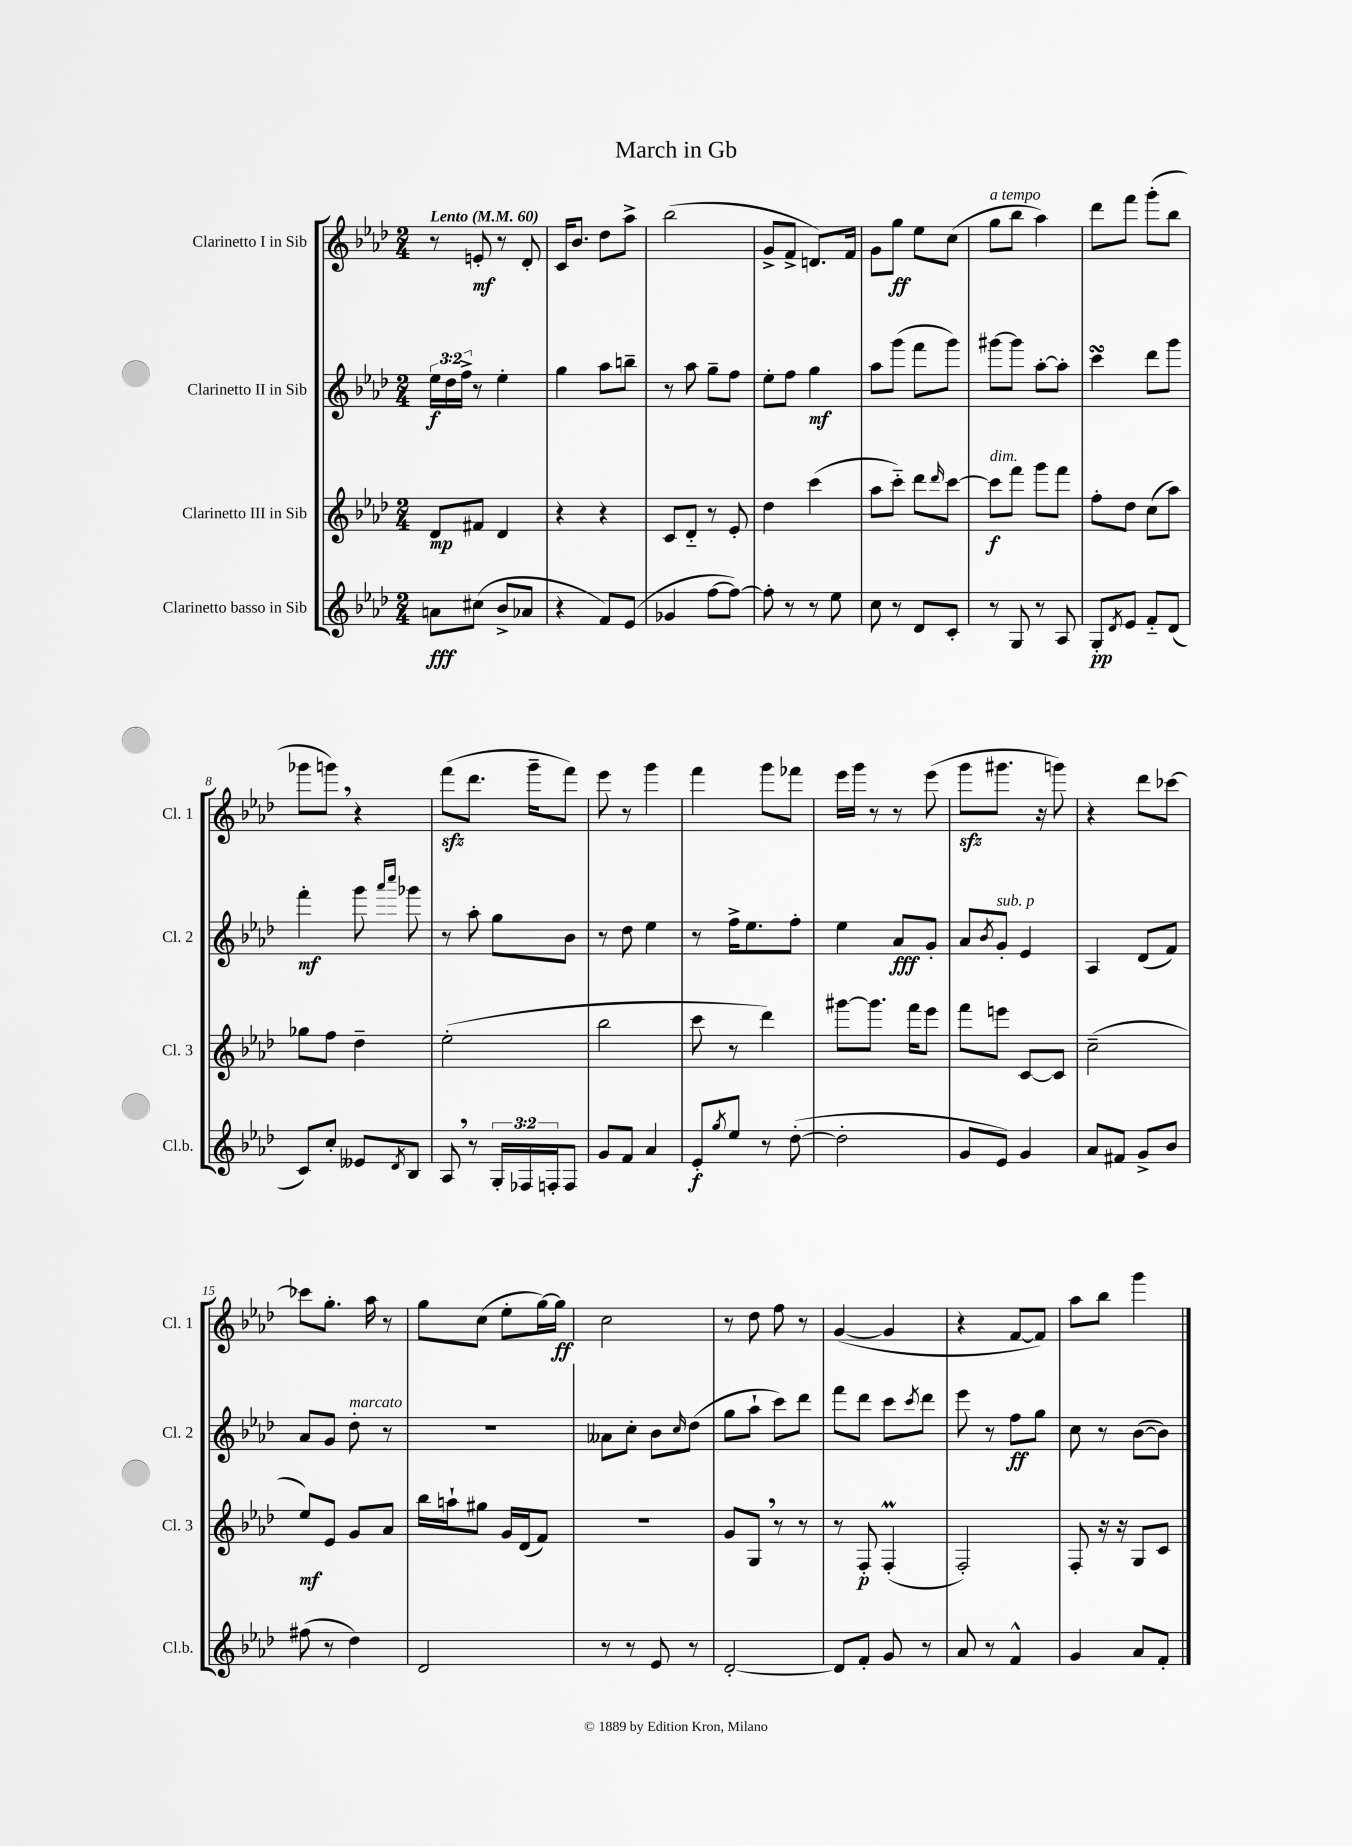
\header { title = "March in Gb" }
<<
\new StaffGroup <<
\new Staff = "s0" \with { instrumentName = "Clarinetto I in Sib" shortInstrumentName = "Cl. 1" } {
    \clef treble \key aes \major \numericTimeSignature \time 2/4 \tempo "Lento" 4 = 60
    r8 e'8-.\mf r8 des'8-. |
    c'16 bes'8. des''8 aes''8-> |
    bes''2( |
    g'8-> f'8-> d'8.) f'16 |
    g'8 g''8\ff ees''8 c''8( |
    g''8^\markup { \italic "a tempo" } bes''8 aes''4) |
    des'''8 f'''8 g'''8-.( bes''8 |
    ges'''8 g'''8) \breathe r4 |
    f'''8\sfz( des'''8. g'''16-- f'''8) |
    ees'''8 r8 g'''4 |
    f'''4 g'''8 fes'''8 |
    ees'''16 g'''16 r8 r8 ees'''8( |
    g'''8\sfz gis'''8. r16 g'''8) |
    r4 des'''8 ces'''8~ |
    ces'''8 g''8.-. aes''16 r8 |
    g''8 c''8( ees''8-. g''16~) g''16\ff |
    c''2 |
    r8 des''8 f''8 r8 |
    g'4~( g'4 |
    r4 f'8~ f'8) |
    aes''8 bes''8 g'''4 \bar "|." |
}
\new Staff = "s1" \with { instrumentName = "Clarinetto II in Sib" shortInstrumentName = "Cl. 2" } {
    \clef treble \key aes \major \numericTimeSignature \time 2/4 \override Staff.TupletNumber.text = #tuplet-number::calc-fraction-text
    \tuplet 3/2 { ees''16\f des''16 f''16-> } r8 ees''4-. |
    g''4 aes''8 b''8-- |
    r8 aes''8 g''8-- f''8 |
    ees''8-. f''8 g''4\mf |
    aes''8 g'''8( f'''8 g'''8) |
    gis'''8~ gis'''8 aes''8~-. aes''8-. |
    c'''4\turn des'''8 g'''8 |
    f'''4-.\mf g'''8 \grace { aes'''16 c''''16 } ges'''8 |
    r8 aes''8-. g''8 bes'8 |
    r8 des''8 ees''4 |
    r8 f''16-> ees''8. f''8-. |
    ees''4 aes'8\fff g'8-. |
    aes'8 \acciaccatura { bes'8 } g'8-.^\markup { \italic "sub. p" } ees'4 |
    aes4 des'8( f'8) |
    aes'8 g'8 des''8-.^\markup { \italic "marcato" } r8 |
    r2 |
    aeses'8 c''8-. bes'8 \grace { c''16 } des''8( |
    g''8 aes''8-! c'''8) des'''8 |
    f'''8 des'''8 c'''8 \acciaccatura { c'''8 } des'''8 |
    ees'''8 r8 f''8\ff g''8 |
    c''8 r8 bes'8~( bes'8) \bar "|." |
}
\new Staff = "s2" \with { instrumentName = "Clarinetto III in Sib" shortInstrumentName = "Cl. 3" } {
    \clef treble \key aes \major \numericTimeSignature \time 2/4
    des'8\mp fis'8 des'4 |
    r4 r4 |
    c'8 des'8-_ r8 ees'8-. |
    des''4 c'''4( |
    aes''8 c'''8-_) des'''8 \grace { des'''16 } c'''8~ |
    c'''8\f^\markup { \italic "dim." } f'''8 g'''8 f'''8 |
    f''8-. des''8 c''8( aes''8) |
    ges''8 f''8 des''4-- |
    ees''2-.( |
    bes''2 |
    c'''8 r8 des'''4) |
    gis'''8~ gis'''8. f'''16 ees'''8 |
    f'''8 e'''8 c'8~ c'8 |
    c''2--( |
    ees''8\mf) ees'8 g'8 aes'8 |
    bes''16 a''16-! gis''8 g'16 des'16( f'8) |
    r2 |
    g'8 g8 \breathe r8 r8 |
    r8 f8-.\p f4-.\prall( |
    f2-.) |
    f8-. r16 r16 g8 c'8 \bar "|." |
}
\new Staff = "s3" \with { instrumentName = "Clarinetto basso in Sib" shortInstrumentName = "Cl.b." } {
    \clef treble \key aes \major \numericTimeSignature \time 2/4 \override Staff.TupletNumber.text = #tuplet-number::calc-fraction-text
    a'8\fff cis''8( bes'8-> aes'8 |
    r4 f'8) ees'8( |
    ges'4 f''8~ f''8~) |
    f''8-. r8 r8 ees''8 |
    c''8 r8 des'8 c'8-. |
    r8 g8 r8 aes8 |
    g8-.\pp \acciaccatura { des'8 } ees'8 f'8-_ des'8( |
    c'8) c''8-. eeses'8 \acciaccatura { des'8 } bes8 |
    aes8 \breathe r8 \tuplet 3/2 { g16-. fes16 f16-. } f8 |
    g'8 f'8 aes'4 |
    ees'8-.\f \acciaccatura { g''8 } ees''8 r8 des''8~-.( |
    des''2-. |
    g'8 ees'8) g'4 |
    aes'8 fis'8 g'8-> bes'8 |
    fis''8( r8 des''4) |
    des'2 |
    r8 r8 ees'8 r8 |
    des'2~-. |
    des'8 f'8-. g'8 r8 |
    aes'8 r8 f'4-^ |
    g'4 aes'8 f'8-. \bar "|." |
}
>>
>>
